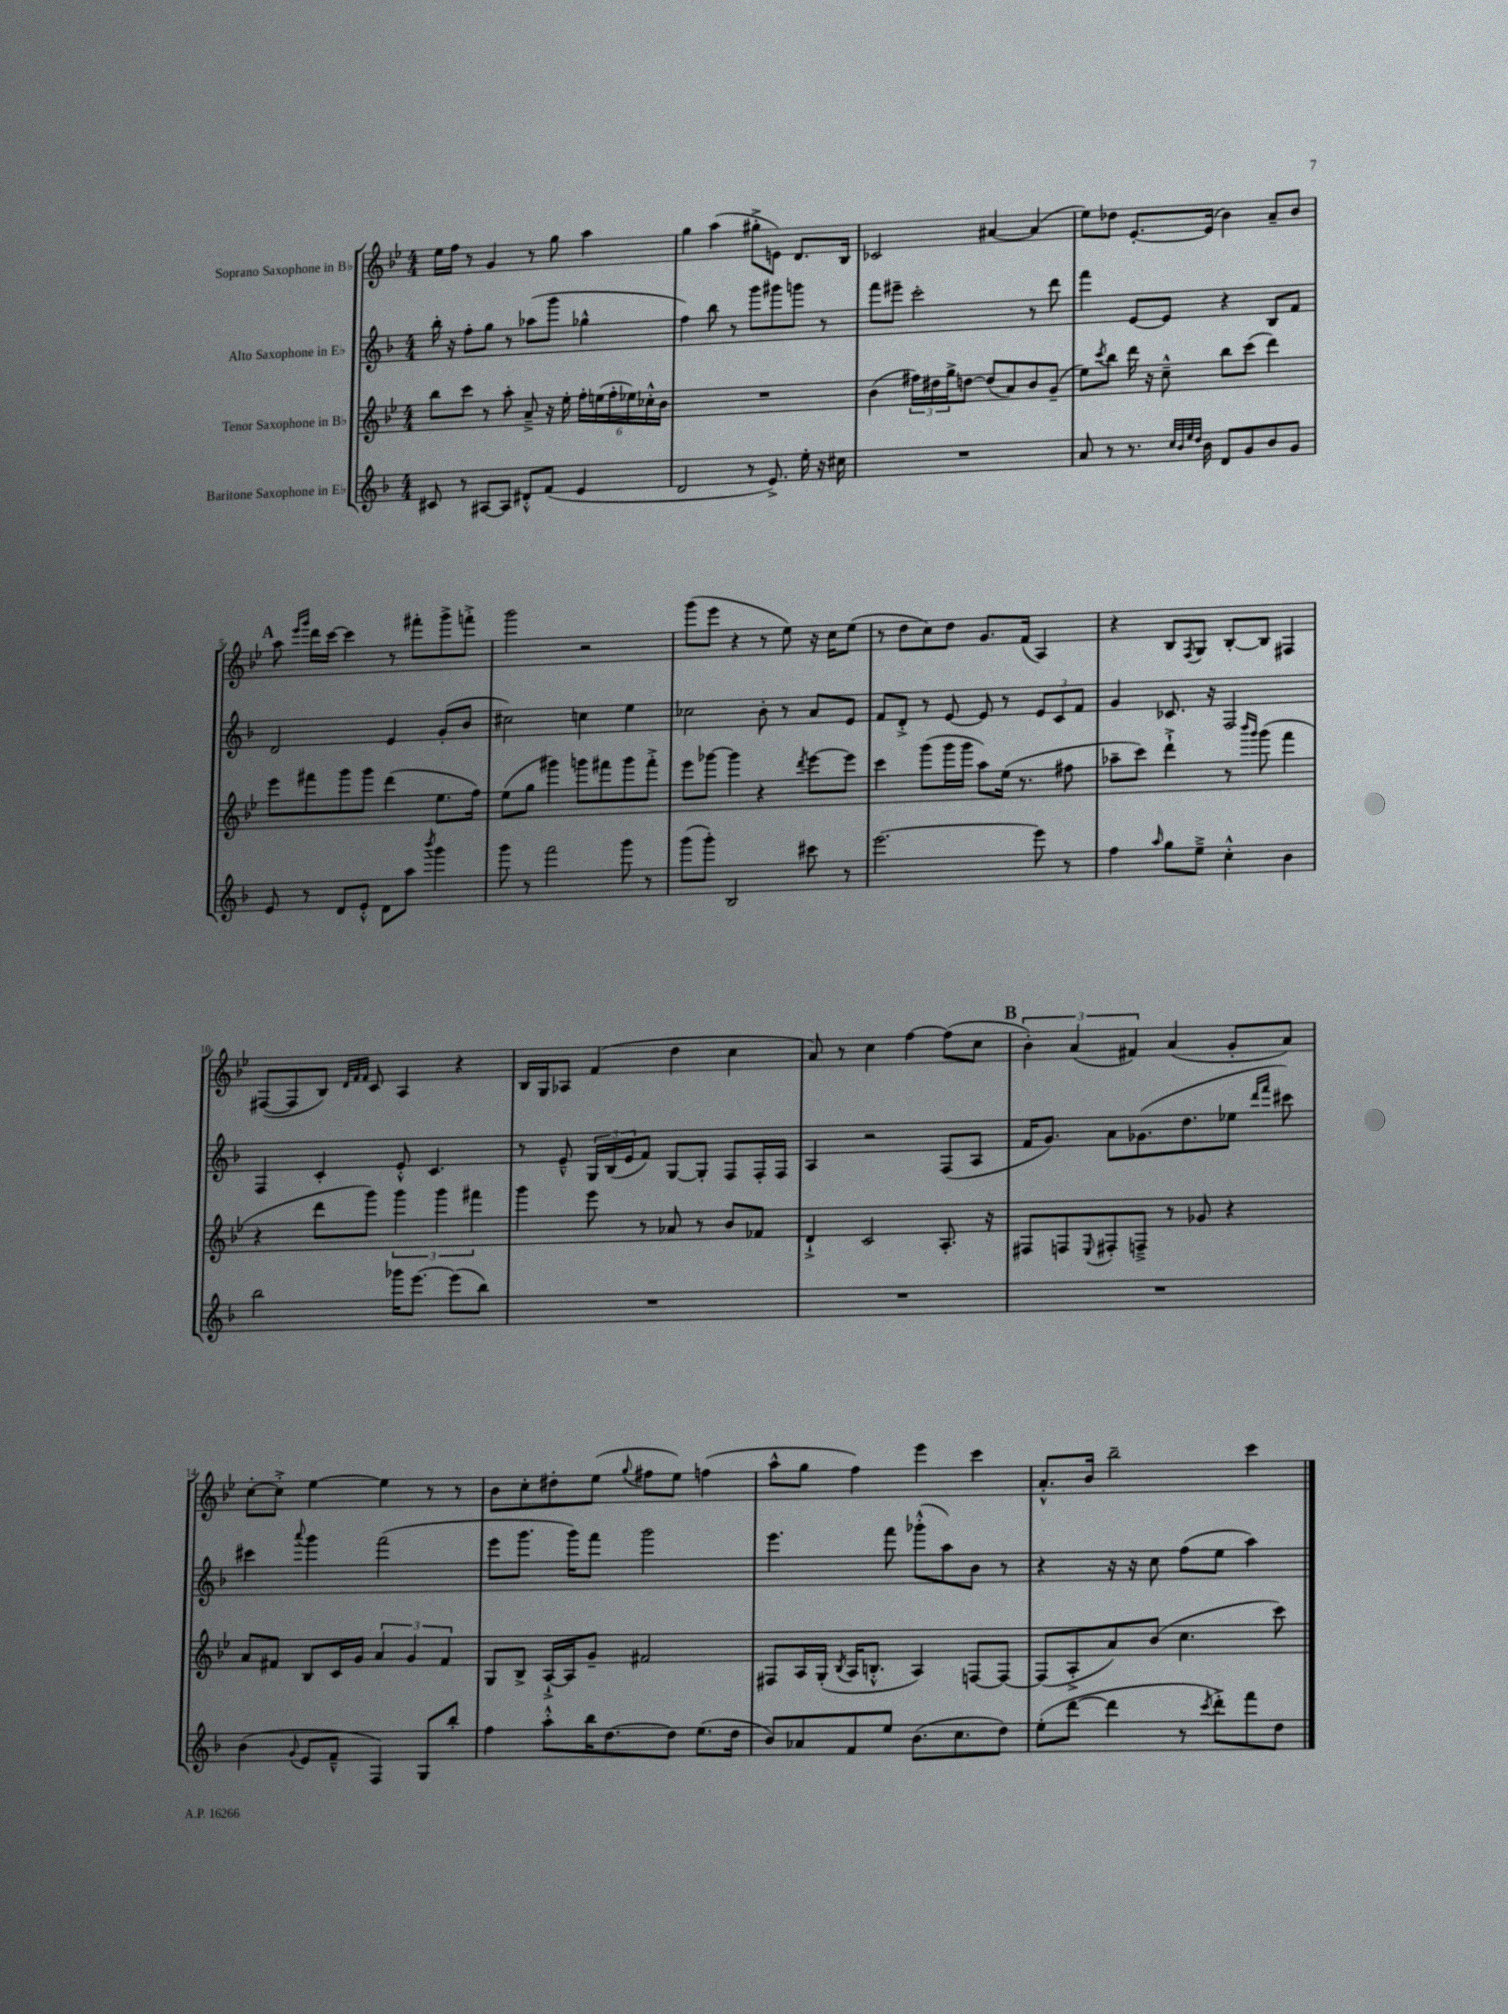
<<
\new StaffGroup <<
\new Staff = "s0" \with { instrumentName = "Soprano Saxophone in Bb" } {
    \clef treble \key bes \major \numericTimeSignature \time 4/4
    ees''16 f''16 r8 g'4 r8 g''8 a''4 |
    g''4 a''4( gis''8-.-> e'8) d'8. bes16 |
    ces'2 ais'4~ ais'4( |
    ees''8) des''8 ees'8.~-. ees'16( bes'4) a'8-- bes'8 |
    \mark \markup { \bold "A" } a''8 \grace { ees'''16 g'''16 } d'''16 c'''16~ c'''4 r8 fis'''8-. g'''8-> f'''8-.-> |
    g'''2 r2 |
    g'''8( ees'''8 r4 r8 ees''8) r16 c''16 ees''8( |
    r8 d''8 c''8) d''8 g'8. f'16( a4) |
    r4 bes8 \acciaccatura { f8 } g8 bes8~-. bes8 fis4 |
    fis8~( fis8 bes8) \grace { d'32 f'32 f'32 } c'8 a4 r4 |
    bes16 g16 aes8 f'4( d''4 c''4 |
    a'8) r8 c''4 f''4~ f''8( c''8 |
    \mark \markup { \bold "B" } \tuplet 3/2 { bes'4-.) a'4( fis'4) } a'4( g'8-. a'8) |
    c''8~-. c''8-.-> ees''4~ ees''4 r8 r8 |
    bes'8 c''8-. dis''8-. ees''8( \appoggiatura { g''8 } fis''8 ees''8) f''4( |
    a''8-^ g''8 f''4) ees'''4 c'''4 |
    a'8.-.-^ bes'16 bes''2-- c'''4 \bar "|." |
}
\new Staff = "s1" \with { instrumentName = "Alto Saxophone in Eb" } {
    \clef treble \key f \major \numericTimeSignature \time 4/4
    bes''16-. r16 f''8-. g''8 r8 aes''8( g'''8 ges''4-^ |
    f''4) bes''8 r8 g'''8 gis'''8 g'''8 r8 |
    f'''8 eis'''8-- c'''2-. r8 d'''8 |
    f'''4 e'8~ e'8 r4 bes8 f'8 |
    \mark \markup { \bold "A" } d'2 e'4 g'8-.( bes'8 |
    cis''2) c''4 e''4 |
    ces''2 bes'8-. r8 a'8 e'8 |
    f'8 d'8-.-> r8 e'8~ e'8 r8 \tuplet 3/2 { e'8 c'8 f'8 } |
    g'4 ces'8. r16 f2 |
    f4 c'4-. e'8-.-^ c'4. |
    r8 e'8---^ \tuplet 3/2 { g16 bes16( e'16 } f'8) g8~ g8-. f8 f16-. f16 |
    a4 r2 f8( a8 |
    \mark \markup { \bold "B" } f'16 g'8.) a'8 ges'8.( d''8. ees''8 \grace { d'''16 f'''16 } cis'''8) |
    cis'''4 \appoggiatura { a'''8 } g'''4 f'''2( |
    e'''8 g'''8. g'''16) f'''8 g'''2 |
    e'''4. f'''8 ges'''8-.-^( a''8) bes'8 r8 |
    r4 r16 r16 c''8 f''8( e''8 a''4) \bar "|." |
}
\new Staff = "s2" \with { instrumentName = "Tenor Saxophone in Bb" } {
    \clef treble \key bes \major \numericTimeSignature \time 4/4
    bes''8 c'''8 r8 a''8-. a'8---> r16 ees''16-. \tuplet 6/4 { f''16-. e''16( f''16-. ees''16) ces''16-.-^ bes'16 } |
    R1 |
    bes'4( \tuplet 3/2 { fis''16) dis''16 g''16-> } d''8~ d''8( a'8) bes'8 g'8--( |
    ees''8) \acciaccatura { c'''8 } bes''8 d'''16 r16 c''8---^ bes''8 c'''8( d'''4) |
    \mark \markup { \bold "A" } ees'''8 fis'''8 g'''8 g'''8 d'''4( ees''8. f''16) |
    ees''8( g''8 gis'''4) g'''8 fis'''8 g'''8 fis'''8-.-> |
    ees'''8 ges'''8~ ges'''4 r4 \acciaccatura { d'''8 } ees'''8~ ees'''8 |
    c'''4 g'''8( g'''16 g'''16 a''8) ees''16( r8. fis''8 |
    aes''8-- c'''8) d'''4-!-> r8 \grace { bes'''16 g'''16 } g'''8( f'''4 |
    r4 d'''8 g'''8) \tuplet 3/2 { g'''4 g'''4 fis'''4 } |
    g'''4 ees'''8 r8 aes'8 r8 bes'8 fes'8 |
    d'4-!-> c'2 a8.-. r16 |
    \mark \markup { \bold "B" } fis8 f8 \appoggiatura { ees8 } fis8-. f8---> r8 ges'8 r4 |
    a'8 fis'8 bes8 c'16 g'16 \tuplet 3/2 { a'4 g'4 fis'4 } |
    g8 bes8-> a16~-!-> a16 g'8-- fis'2 |
    fis8 a16 g16-.( \acciaccatura { bes8 } a16 b8.-.-^ a4) f8~ f8~ |
    f8( a8-.-> a'8) bes'8( c''4. c'''8) \bar "|." |
}
\new Staff = "s3" \with { instrumentName = "Baritone Saxophone in Eb" } {
    \clef treble \key f \major \numericTimeSignature \time 4/4
    cis'8 r8 ais8~ ais8 dis'8-.-^ f'8( e'4 |
    d'2 r8 e'8.->) e''16-. r16 cis''16 |
    R1 |
    a'8 r8 r8. \grace { c''32 bes'32 e''32 d''32 } bes'16 d'8 g'8 bes'8 g'8 |
    \mark \markup { \bold "A" } e'8 r8 d'8 e'8-.-^ d'8 a''8 \acciaccatura { bes'''8 } g'''4 |
    g'''8 r8 f'''2 g'''8 r8 |
    g'''8( g'''8-.) bes2 cis'''8 r8 |
    e'''2.~ e'''8 r8 |
    f''4 \grace { a''16 } g''8 e''8---> c''4-.-^ bes'4 |
    bes''2 ges'''16 e'''8.~ e'''8( bes''8) |
    R1 |
    R1 |
    \mark \markup { \bold "B" } R1 |
    bes'4( \appoggiatura { g'8 } e'8 f'8---^ f4) g8 bes''8-. |
    f''4 a''8-.-^ bes''16 d''8.~ d''8 e''8.( d''16 |
    bes'8) aes'8 f'8 e''8 bes'8.( c''8. d''8) |
    e''8-.( d'''8~ d'''4 r8 \acciaccatura { c'''8 } d'''8-.->) f'''8 d''8 \bar "|." |
}
>>
>>
